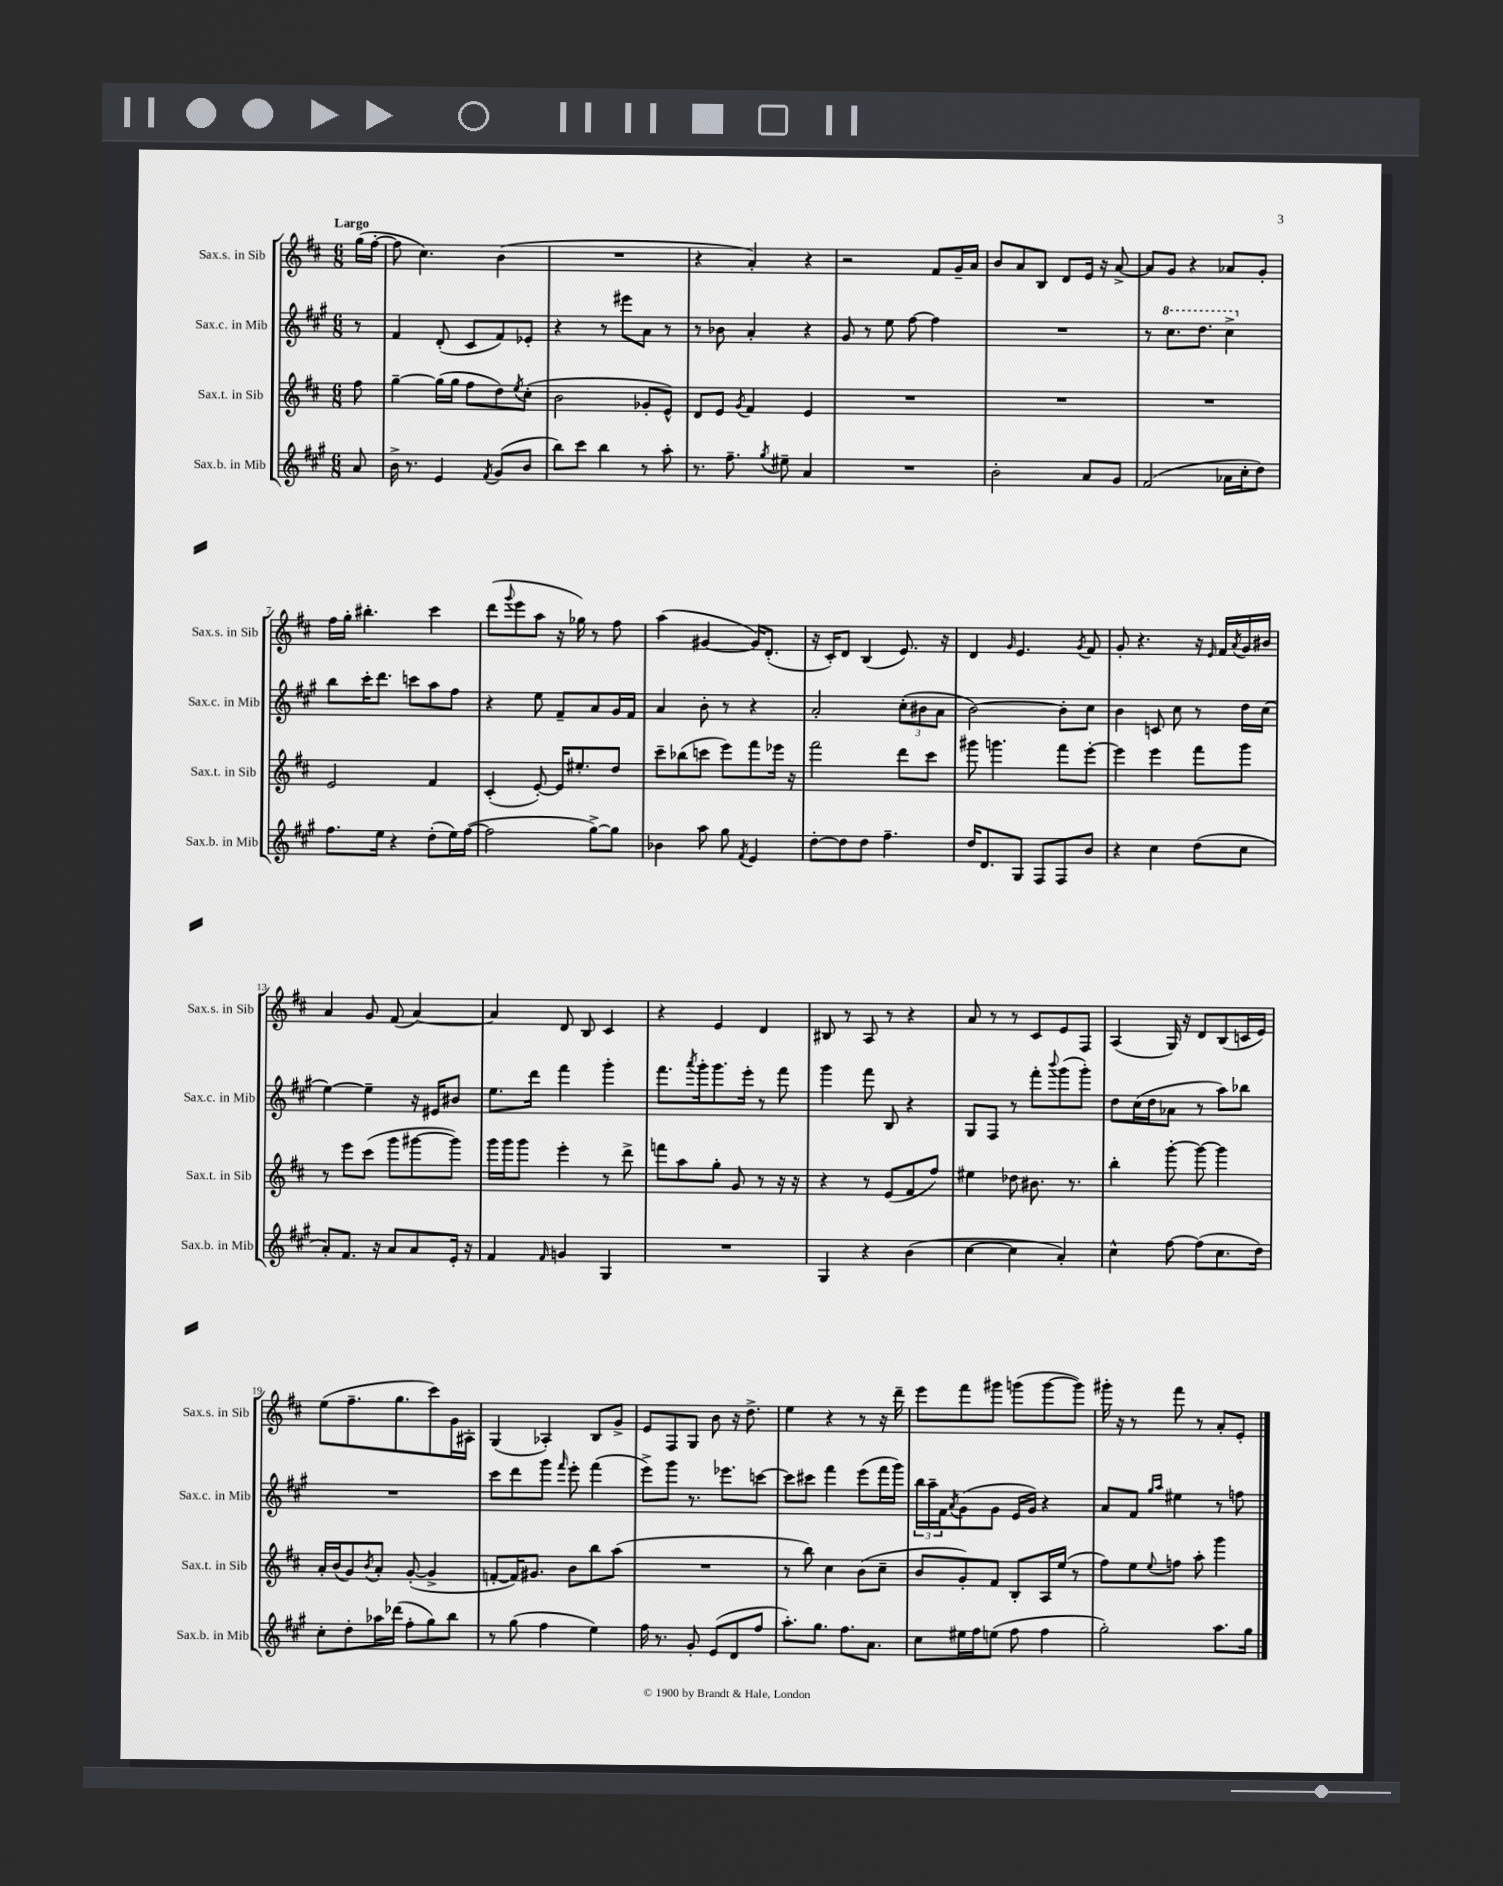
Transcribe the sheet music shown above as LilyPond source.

<<
\new StaffGroup <<
\new Staff = "s0" \with { instrumentName = "Sax.s. in Sib" shortInstrumentName = "Sax.s. in Sib" } {
    \clef treble \key d \major \numericTimeSignature \time 6/8 \partial 8 \tempo "Largo"
    g''16( fis''16~-. |
    fis''8 cis''4.) b'4( |
    R2. |
    r4 a'4-.) r4 |
    r2 fis'8 g'16-- a'16 |
    b'8 a'8 b8 d'8 e'16 r16 a'8~-> |
    a'8 g'8 r4 aes'8 g'8-. |
    fis''16 g''16-. bis''4.-. cis'''4 |
    d'''8( \appoggiatura { g'''8 } e'''8 a''8 r16 ges''16) r8 fis''8 |
    a''4( gis'4~ gis'16) d'8.-.( |
    r16 cis'16-.) d'8 b4( e'8.) r16 |
    d'4 \grace { g'16 } e'4. \acciaccatura { g'8 } fis'8 |
    g'8-. r4. r16 \grace { e'16 } fis'16 \acciaccatura { a'8 } g'16 bis'16 |
    a'4 g'8 fis'8( a'4~) |
    a'4 d'8 b8 cis'4 |
    r4 e'4 d'4 |
    bis8 r8 a8 r8 r4 |
    a'8 r8 r8 cis'8 e'8 fis8 |
    a4( g16) r16 d'8 b8( c'16 e'16) |
    e''8( fis''8.-- g''8. cis'''8) g'16 ais16-. |
    g4( aes4-.) b8 g'8-> |
    e'8 fis8 g8 b'8 r16 d''8.-> |
    e''4 r4 r8 r16 d'''16-- |
    e'''8 fis'''8 gis'''8 g'''8( g'''8~ g'''8) |
    gis'''16-. r16 r8 fis'''8 r8 a'8-. e'8-. \bar "|." |
}
\new Staff = "s1" \with { instrumentName = "Sax.c. in Mib" shortInstrumentName = "Sax.c. in Mib" } {
    \clef treble \key a \major \numericTimeSignature \time 6/8 \partial 8
    r8 |
    fis'4 d'8-.( cis'8 fis'8) ees'8-. |
    r4 r8 eis'''8 a'8 r8 |
    r8 bes'8 a'4-. r4 |
    gis'8 r8 e''8 fis''8~ fis''4 |
    R2. |
    r8 \ottava #1 cis'''8. d'''8. cis'''4-> \ottava #0 |
    b''8 cis'''16-. d'''8. c'''8 a''8 fis''8 |
    r4 e''8 fis'8-- a'8 gis'16 fis'16 |
    a'4 b'8-. r8 r4 |
    a'2-. \tuplet 3/2 { cis''8-.( bis'8 a'8 } |
    b'2~) b'8-. cis''8 |
    b'4 c'8 cis''8 r8 d''16 cis''16( |
    e''4~) e''4-- r16 eis'16 bis'8 |
    e''8. d'''16 fis'''4 gis'''4-. |
    fis'''8. \acciaccatura { a'''8 } gis'''16-. gis'''8. e'''16-. r8 fis'''8 |
    gis'''4 fis'''8 b8 r4 |
    gis8 fis8 r8 fis'''8-. \appoggiatura { b'''8 } gis'''8( gis'''8-.) |
    d''8 cis''16( d''16 aes'8 r8 a''8) bes''8 |
    R2. |
    cis'''8 d'''8 gis'''8 \grace { fis'''16 } e'''8-. fis'''4( |
    e'''8->) gis'''8 r8. ees'''8. c'''8~ |
    c'''8 cis'''8 fis'''4 e'''8( fis'''16 gis'''16) |
    \tuplet 3/2 { b''16 a''16-- fis'16 } \acciaccatura { a'8 } gis'8( gis'8 e'16 gis'16) r4 |
    a'8 fis'8 \grace { gis''16 a''16 } eis''4 r8 f''8 \bar "|." |
}
\new Staff = "s2" \with { instrumentName = "Sax.t. in Sib" shortInstrumentName = "Sax.t. in Sib" } {
    \clef treble \key d \major \numericTimeSignature \time 6/8 \partial 8
    fis''8 |
    g''4~-- g''16( g''16 fis''8 d''8) \acciaccatura { e''8 } cis''8-.( |
    b'2 ges'8-. e'8-^) |
    d'8 e'8 \acciaccatura { g'8 } fis'4 e'4 |
    R2. |
    R2. |
    R2. |
    e'2 fis'4 |
    cis'4-.( e'8~-.) e'16 eis''8.-. d''8 |
    cis'''8-- bes''8( c'''8 e'''8) fis'''8 ees'''16 r16 |
    fis'''2 d'''8 cis'''8 |
    gis'''8 g'''4. fis'''8 e'''8~-. |
    e'''4 e'''4 fis'''8 g'''8 |
    r8 e'''8 cis'''8( g'''8 gis'''8~ gis'''8) |
    g'''16 g'''16 g'''8 e'''4-. r8 d'''8-> |
    f'''8 a''8 g''8-. g'8 r8 r16 r16 |
    r4 r8 e'8( fis'8 fis''8) |
    eis''4 des''8 bis'8. r8. |
    b''4-. g'''8~-. g'''8~ g'''4 |
    a'16-. b'16( g'8) \acciaccatura { b'8 } a'8-. g'8~-.( g'4-> |
    f'8~-. f'16) gis'8. b'8 b''8 a''8( |
    R2. |
    r8 b''8) cis''4 b'8( cis''8-- |
    b'8 g'8-.) fis'8 b8-. a16 e''16( r8 |
    fis''8) e''8 \appoggiatura { e''8 } f''8 a''8-. g'''4 \bar "|." |
}
\new Staff = "s3" \with { instrumentName = "Sax.b. in Mib" shortInstrumentName = "Sax.b. in Mib" } {
    \clef treble \key a \major \numericTimeSignature \time 6/8 \partial 8
    a'8 |
    b'16-> r8. e'4 \acciaccatura { fis'8 } gis'8( b'8 |
    b''8) cis'''8 b''4 r8 a''8-. |
    r8. fis''8.-- \acciaccatura { gis''8 } eis''8-- a'4 |
    R2. |
    b'2-. a'8 gis'8 |
    fis'2( aes'16 cis''16-. d''8) |
    fis''8. e''16 r4 d''8-.( e''16) fis''16~( |
    fis''2 gis''8~->) gis''8 |
    bes'4 a''8 gis''8 \acciaccatura { fis'8 } e'4 |
    d''8~-. d''8 d''8 fis''4.-- |
    d''16 d'8. gis8 fis8 fis8 b'8 |
    r4 cis''4 d''8( cis''8 |
    a'8-.) fis'8. r16 a'8 a'8 e'16-. r16 |
    fis'4 \grace { fis'16 } g'4 gis4 |
    R2. |
    gis4 r4 b'4( |
    cis''4~ cis''4 a'4-.) |
    cis''4-^ fis''8~ fis''8( cis''8. d''16) |
    cis''8-. d''8-. aes''16 des'''16( fis''8-. gis''8) b''8 |
    r8 gis''8( fis''4 e''4) |
    fis''16 r8. gis'8-. e'8( d'8 fis''8 |
    a''8.-.) gis''8. fis''8. a'8. |
    cis''8 eis''16 fis''16 e''8( fis''8 fis''4 |
    gis''2-.) a''8. gis''16 \bar "|." |
}
>>
>>
